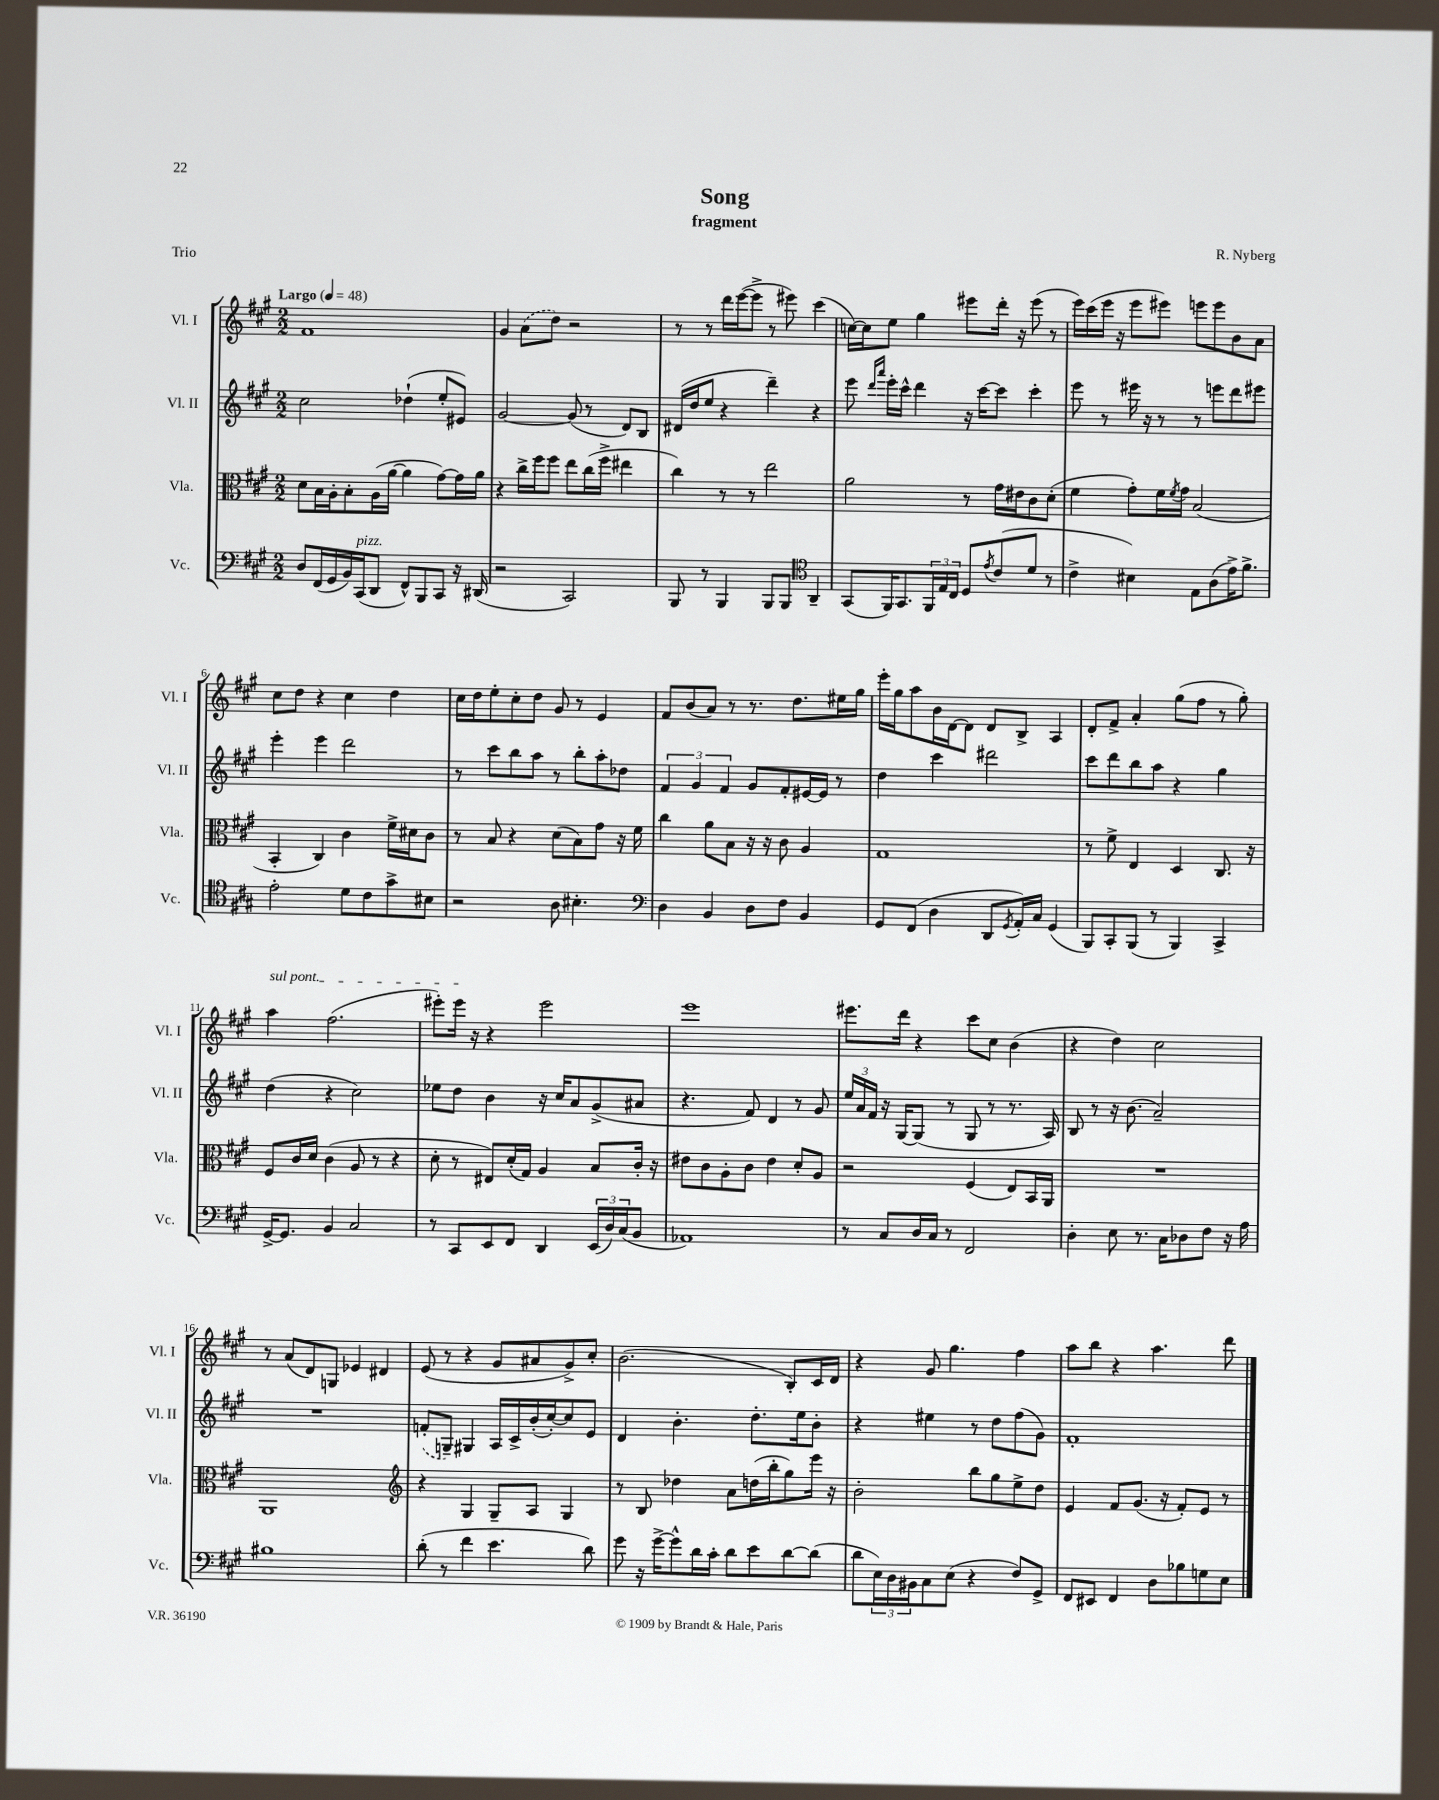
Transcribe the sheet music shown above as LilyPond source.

\header { title = "Song" composer = "R. Nyberg" subtitle = "fragment" piece = "Trio" }
<<
\new StaffGroup <<
\new Staff = "s0" \with { instrumentName = "Vl. I" shortInstrumentName = "Vl. I" } {
    \clef treble \key a \major \numericTimeSignature \time 2/2 \tempo "Largo" 4 = 48
    fis'1 |
    gis'4 \once \slurDashed a'8( d''8) r2 |
    r8 r8 d'''16 e'''16~( e'''8-> r8 eis'''8) cis'''4( |
    c''16~) c''16 e''8 gis''4 eis'''8 d'''16-. r16 eis'''8( r8 |
    e'''16) cis'''16( e'''16 r16 e'''8 eis'''8) e'''8 e'''8 b'8 a'8 |
    cis''8 d''8 r4 cis''4 d''4 |
    cis''16 d''16 e''8-. cis''8-. d''8 gis'8 r8 e'4 |
    fis'8 b'8( a'8) r8 r8. d''8. eis''16 gis''16 |
    e'''16-. gis''16 a''8 b'16 d'16~ d'8 d'8 b8-> a4 |
    d'8-. fis'8-> a'4-. gis''8( fis''8 r8 gis''8-.) |
    \once \override TextSpanner.bound-details.left.text = \markup { \italic "sul pont." } a''4\startTextSpan fis''2.( |
    eis'''8-.) eis'''16\stopTextSpan r16 r4 eis'''2 |
    e'''1 |
    eis'''8. d'''16 r4 cis'''8 cis''8 b'4( |
    r4 d''4) cis''2 |
    r8 a'8( d'8) g8 ees'4 dis'4 |
    e'8( r8 r4 gis'8 ais'8 gis'8->) cis''8-. |
    b'2.( b8-.) cis'16 d'16 |
    r4 gis'8 gis''4. fis''4 |
    a''8 b''8 r4 a''4. d'''8 \bar "|." |
}
\new Staff = "s1" \with { instrumentName = "Vl. II" shortInstrumentName = "Vl. II" } {
    \clef treble \key a \major \numericTimeSignature \time 2/2
    cis''2 des''4-!( e''8-. eis'8) |
    gis'2~ gis'8( r8 d'8) b8 |
    dis'16( d''16 e''8 r4 d'''4--) r4 |
    e'''8 \grace { d'''16 a'''16 } e'''16-. cis'''16-^ d'''4 r16 cis'''16~ cis'''8 cis'''4-. |
    e'''8 r8 eis'''16 r16 r8 r8 e'''8 d'''8 eis'''8 |
    e'''4-. e'''4 d'''2 |
    r8 cis'''8 b''8 a''8 r8 b''8-. a''8-. des''8 |
    \tuplet 3/2 { fis'4 gis'4 fis'4 } gis'8 fis'8-. eis'16~ eis'16 r8 |
    d''4 cis'''4 dis'''2 |
    cis'''8 d'''8 b''8 a''8 r4 gis''4 |
    d''4( r4 cis''2) |
    ees''8 d''8 b'4 r16 cis''16 a'8 gis'8->( ais'8 |
    r4. fis'8) d'4 r8 gis'8 |
    \tuplet 3/2 { e''16 a'16 fis'16 } r16 gis16~ gis8( r8 gis8 r8 r8. a16) |
    b8 r8 r16 b'8.( a'2--) |
    R1 |
    \once \slurDashed f'8-.( g8--) gis4 a16 cis'16-> b'16-.( cis''16~-.) cis''8 e'8 |
    d'4 b'4.-. d''8.-. e''16 b'8-. |
    r4 eis''4 r8 d''8 fis''8( gis'8) |
    fis'1-. \bar "|." |
}
\new Staff = "s2" \with { instrumentName = "Vla." shortInstrumentName = "Vla." } {
    \clef alto \key a \major \numericTimeSignature \time 2/2
    d'8 b16 a16-. b8-. a16( a'16~ a'4 gis'8~) gis'16 a'16 |
    r4 cis''16-> fis''16 fis''8 e''8 cis''16( fis''16-> eis''4 |
    cis''4) r8 r8 e''2 |
    a'2 r8 gis'16 eis'16 cis'8 d'8-.( |
    fis'4 gis'8-.) fis'16 \acciaccatura { fis'8 } gis'16 b2( |
    b,4-. cis4) cis'4 fis'16-> dis'16 cis'8 |
    r8 b8 r4 d'8( b8) gis'8 r16 fis'16 |
    cis''4 a'8 b8 r16 r16 cis'8 a4 |
    gis1 |
    r8 fis'8-> e4 d4 cis8. r16 |
    fis8 cis'16 d'16 cis'4( a8 r8 r4 |
    d'8-. r8 eis8) d'16-.( gis16) a4 b8 cis'16-. r16 |
    eis'8 cis'8 a8-. cis'8 eis'4 d'8-. a8 |
    r2 fis4( e8) b,16 a,16 |
    R1 |
    a,1 |
    \clef treble r4 gis4 gis8-- a8 gis4 |
    r8 b8 des''4 a'8 d''16( b''16-. gis''8) e'''16 r16 |
    b'2-. b''8 gis''8 e''8-> d''8 |
    e'4 fis'8 gis'8.( r16 fis'8-.) e'8 r8 \bar "|." |
}
\new Staff = "s3" \with { instrumentName = "Vc." shortInstrumentName = "Vc." } {
    \clef bass \key a \major \numericTimeSignature \time 2/2
    d8 fis,16( gis,16 b,16) cis,16^\markup { \italic "pizz." }( d,8 fis,8-^) b,,8 cis,8 r16 dis,16( |
    r2 cis,2) |
    b,,8 r8 b,,4 b,,8 b,,8 \clef tenor a,4-- |
    gis,8( fis,16) gis,8. \tuplet 3/2 { fis,16 e16 cis16 } d8 \acciaccatura { e'8 } cis'8( d'8 r8 |
    cis'4-> bis4) e8 a8( e'16->) fis'8.-> |
    e'2-. d'8 cis'8 gis'8-> bis8 |
    r2 a8 bis4.-. |
    \clef bass d4 b,4 d8 fis8 b,4 |
    gis,8 fis,8( d4 d,8 \acciaccatura { gis,8 } a,16-.) cis16 gis,4( |
    b,,8) cis,8-. b,,8( r8 b,,4) cis,4-> |
    gis,16~-> gis,8. b,4 cis2 |
    r8 cis,8 e,8 fis,8 d,4 \tuplet 3/2 { e,16( d16) cis16( } b,8 |
    aes,1) |
    r8 cis8 d16 cis16 r8 fis,2 |
    d4-. e8 r8. cis16 des8 fis8 r16 a16 |
    bis1 |
    d'8-.( r8 fis'4 e'4. d'8) |
    gis'8 r16 gis'16~-> gis'8-^ d'16 cis'16-. d'8 e'8 d'8~ d'8( |
    d'8 \tuplet 3/2 { e16) d16 bis,16 } cis8 e8( r4 fis8) gis,8-> |
    fis,8 eis,8 fis,4 d8 bes8 g8 e8 \bar "|." |
}
>>
>>
